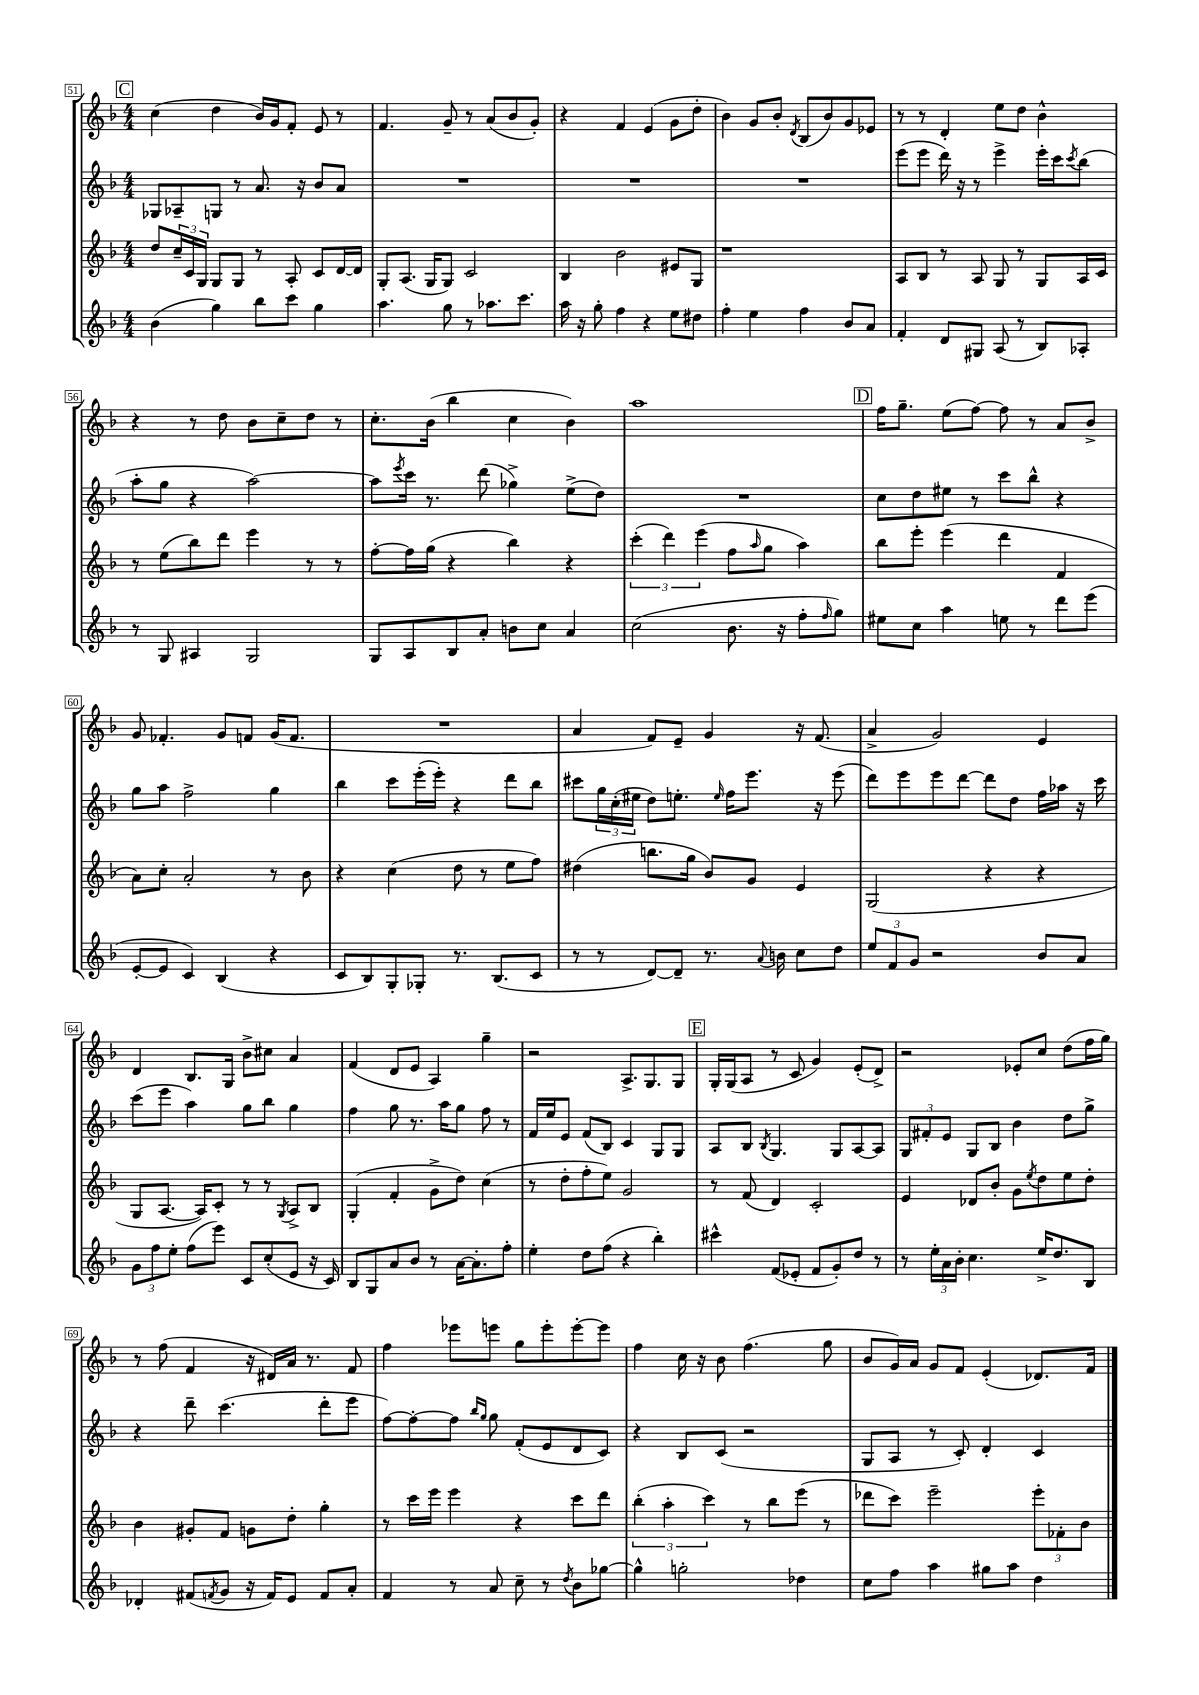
<<
\new StaffGroup <<
\new Staff = "s0" {
    \clef treble \key f \major \numericTimeSignature \time 4/4
    \mark \markup { \box "C" } c''4( d''4 bes'16) g'16 f'8-. e'8 r8 |
    f'4. g'8-- r8 a'8( bes'8 g'8-.) |
    r4 f'4 e'4( g'8 d''8-. |
    bes'4) g'8 bes'8-. \acciaccatura { d'8 } bes8( bes'8) g'8 ees'8 |
    r8 r8 d'4-. e''8 d''8 bes'4-^ |
    r4 r8 d''8 bes'8 c''8-- d''8 r8 |
    c''8.-. bes'16( bes''4 c''4 bes'4) |
    a''1 |
    \mark \markup { \box "D" } f''16 g''8.-- e''8( f''8~) f''8 r8 a'8 bes'8-> |
    g'8 fes'4.-. g'8 f'8 g'16( f'8. |
    R1 |
    a'4 f'8) e'8-- g'4 r16 f'8.( |
    a'4-> g'2) e'4 |
    d'4 bes8. g16 bes'8-> cis''8 a'4 |
    f'4( d'8 e'8 a4) g''4-- |
    r2 a8.-> g8. g8 |
    \mark \markup { \box "E" } g16-. g16( a8 r8 c'8 g'4) e'8-.( d'8->) |
    r2 ees'8-. c''8 d''8( f''16 g''16) |
    r8 f''8( f'4 r16 dis'16) a'16 r8. f'8 |
    f''4 ees'''8 e'''8 g''8 e'''8-. e'''8~-. e'''8 |
    f''4 c''16 r16 bes'8 f''4.( g''8 |
    bes'8 g'16) a'16 g'8 f'8 e'4-.( des'8.) f'16 \bar "|." |
}
\new Staff = "s1" {
    \clef treble \key f \major \numericTimeSignature \time 4/4
    \mark \markup { \box "C" } ges8 aes8-- g8 r8 a'8. r16 bes'8 a'8 |
    R1 |
    R1 |
    R1 |
    e'''8( e'''8 d'''16) r16 r8 e'''4-> e'''16-. c'''16 \acciaccatura { c'''8 } bes''8( |
    a''8-. g''8 r4 a''2~) |
    a''8 \acciaccatura { e'''8 } c'''16 r8. d'''8( ges''4->) e''8->( d''8) |
    R1 |
    \mark \markup { \box "D" } c''8 d''8 eis''8 r8 c'''8 bes''8-^ r4 |
    g''8 a''8 f''2-> g''4 |
    bes''4 c'''8 e'''16-.( e'''16-.) r4 d'''8 bes''8 |
    cis'''8 \tuplet 3/2 { g''16 c''16-.( eis''16 } d''8) e''8.-. \grace { e''16 } f''16 e'''8. r16 e'''8( |
    d'''8) e'''8 e'''8 d'''8~ d'''8 d''8 f''16 aes''16 r16 c'''16 |
    c'''8( e'''8 a''4) g''8 bes''8 g''4 |
    f''4 g''8 r8. a''16 g''8 f''8 r8 |
    f'16 e''16 e'8 f'8( bes8) c'4 g8 g8 |
    \mark \markup { \box "E" } a8 bes8 \acciaccatura { bes8 } g4. g8 a8~ a8 |
    \tuplet 3/2 { g8 fis'8-. e'8 } g8 bes8 bes'4 d''8 g''8-> |
    r4 d'''8-- c'''4.( d'''8-. e'''8 |
    f''8~) f''8~-. f''8 \grace { bes''16 g''16 } g''8 f'8-.( e'8 d'8 c'8) |
    r4 bes8 c'8( r2 |
    g8 a8 r8 c'8-.) d'4-. c'4 \bar "|." |
}
\new Staff = "s2" {
    \clef treble \key f \major \numericTimeSignature \time 4/4
    \mark \markup { \box "C" } d''8 \tuplet 3/2 { c''16-- c'16 g16 } g8 g8 r8 a8-. c'8 d'16~ d'16 |
    g8-. a8.( g16 g8) c'2 |
    bes4 bes'2 eis'8 g8 |
    r1 |
    a8 bes8 r8 a8 g8 r8 g8 a16 c'16 |
    r8 e''8( bes''8) d'''8 e'''4 r8 r8 |
    f''8~-. f''16 g''16( r4 bes''4) r4 |
    \tuplet 3/2 { c'''4-.( d'''4) e'''4( } f''8 \grace { a''16 } g''8 a''4) |
    \mark \markup { \box "D" } bes''8 e'''8-. e'''4( d'''4 f'4 |
    a'8) c''8-. a'2-. r8 bes'8 |
    r4 c''4( d''8 r8 e''8 f''8) |
    dis''4( b''8. g''16 bes'8) g'8 e'4 |
    g2( r4 r4 |
    g8 a8.~ a16) c'8-. r8 r8 \acciaccatura { g8 } a8-> bes8 |
    g4-.( f'4-. g'8-> d''8) c''4( |
    r8 d''8-. f''8-. e''8) g'2 |
    \mark \markup { \box "E" } r8 f'8( d'4) c'2-. |
    e'4 des'8 bes'8-. g'8 \acciaccatura { e''8 } d''8 e''8 d''8-. |
    bes'4 gis'8-. f'8 g'8 d''8-. g''4-. |
    r8 c'''16 e'''16 e'''4 r4 c'''8 d'''8 |
    \tuplet 3/2 { bes''4-.( a''4-. c'''4) } r8 bes''8 e'''8( r8 |
    des'''8 c'''8) e'''2-- \tuplet 3/2 { e'''8-. fes'8-. bes'8 } \bar "|." |
}
\new Staff = "s3" {
    \clef treble \key f \major \numericTimeSignature \time 4/4
    \mark \markup { \box "C" } bes'4( g''4) bes''8 c'''8 g''4 |
    a''4. g''8 r8 aes''8. c'''8. |
    a''16 r16 g''8-. f''4 r4 e''8 dis''8 |
    f''4-. e''4 f''4 bes'8 a'8 |
    f'4-. d'8 gis8 a8( r8 bes8) aes8-. |
    r8 g8 ais4 g2 |
    g8 a8 bes8 a'8-. b'8 c''8 a'4 |
    c''2( bes'8. r16 f''8-. \grace { f''16 } g''8) |
    \mark \markup { \box "D" } eis''8 c''8 a''4 e''8 r8 d'''8 e'''8( |
    e'8~-. e'8 c'4) bes4( r4 |
    c'8 bes8) g8-. ges8-. r8. bes8.( c'8 |
    r8 r8 d'8~) d'8-- r8. \appoggiatura { a'8 } b'16 c''8 d''8 |
    \tuplet 3/2 { e''8 f'8 g'8 } r2 bes'8 a'8 |
    \tuplet 3/2 { g'8 f''8 e''8-. } f''8( e'''8) c'8 c''8-.( e'8 r16 c'16) |
    bes8 g8 a'8 bes'8 r8 a'16~ a'8.-. f''8-. |
    e''4-. d''8 f''8( r4 bes''4-.) |
    \mark \markup { \box "E" } cis'''4-^ f'8( ees'8-. f'8 g'8-.) d''8 r8 |
    r8 \tuplet 3/2 { e''16-. a'16 bes'16-. } c''4. e''16-> d''8. bes8 |
    des'4-. fis'8( \acciaccatura { f'8 } g'8 r16 f'16) e'8 f'8 a'8-. |
    f'4 r8 a'8 c''8-- r8 \acciaccatura { d''8 } bes'8 ges''8~ |
    ges''4-^ g''2-. des''4 |
    c''8 f''8 a''4 gis''8 a''8 d''4 \bar "|." |
}
>>
>>
\layout { \context { \Score currentBarNumber = #51 \override BarNumber.stencil = #(make-stencil-boxer 0.1 0.3 ly:text-interface::print) } }
